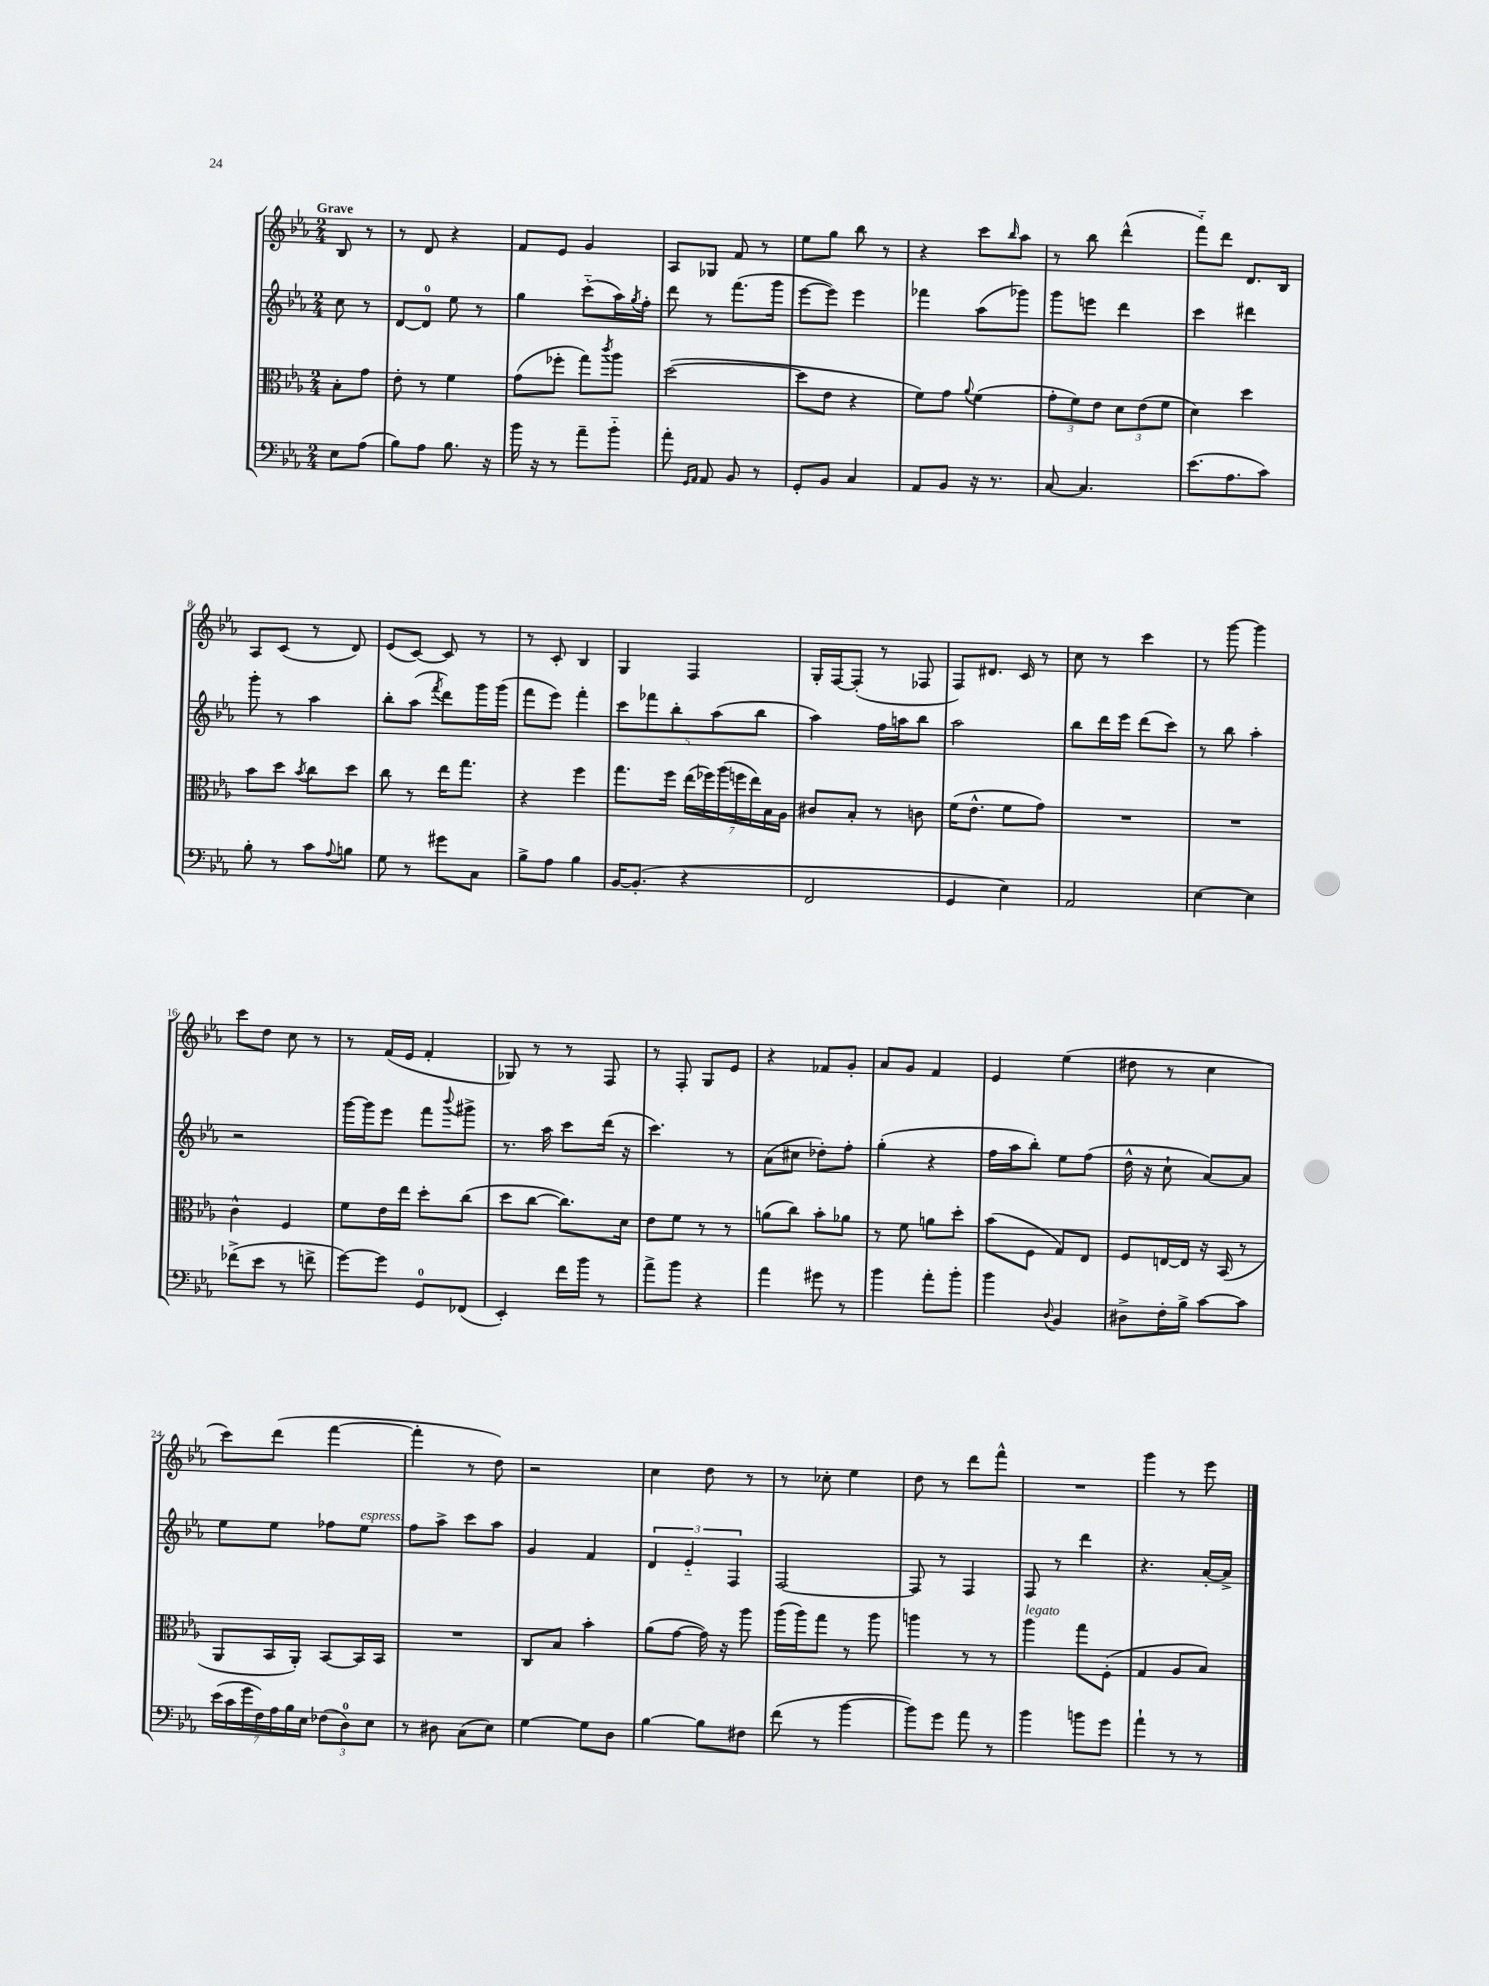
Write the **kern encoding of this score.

**kern	**kern	**kern	**kern
*staff4	*staff3	*staff2	*staff1
*clefF4	*clefC3	*clefG2	*clefG2
*k[b-e-a-]	*k[b-e-a-]	*k[b-e-a-]	*k[b-e-a-]
*M2/4	*M2/4	*M2/4	*M2/4
8E-\L	8B-'\L	8cc\	8B-/
(8A-\J	8g\J	8r	8r
=	=	=	=
8B-\L)	8e-'\	[8d/L	8r
8A-\J	8r	8d/]J	8d/
8.B-\	4f\	8ee-\	4r
.	.	8r	.
16r	.	.	.
=	=	=	=
16b-\	(8g\L	4gg\	8f/L
16r	.	.	.
8r	8ff-'\J	.	8e-/J
8a-~\L	8gg\L)	(8ccc'~\L	4g/
.	8qccc/	.	.
8b-'~\J	8aa-\J	16aa-\L)	.
.	.	8qgg/	.
.	.	16ff'\JJ	.
=	=	=	=
8a-'\	([2dd\	8ddd\	8A-/L
16qqGG/LL	.	.	.
16qqAA-/JJ	.	.	.
8AA-/	.	8r	8G-/J
8BB-/	.	(8.fff\L	8f/
8r	.	.	8r
.	.	16ggg\Jk	.
=	=	=	=
8GG'/L	8dd\]L	[8eee-\L	8ee-\L
8BB-/J	8e-\J	8eee-\]J)	8gg\J
4C/	4r	4eee-\	8bb-\
.	.	.	8r
=	=	=	=
8AA-/L	8f\L)	4fff-\	4r
8BB-/J	8g\J	.	.
.	8qqa-/	.	.
16r	(4f\	(8aa-\L	8ccc\L
8.r	.	.	.
.	.	.	16qqbb-/
.	.	8ggg-\J)	8aa-\J
=	=	=	=
[8C/	12g'\L	8ggg\L	8r
.	12f\)	.	.
4.C/]	.	8eee\J	8bb-\
.	12e-\J	.	.
.	12d\L	4ddd\	(4ddd^^\
.	(12e-\	.	.
.	12f\J	.	.
=	=	=	=
(8.e-\L	4d\)	4ccc\	8fff'~\L)
.	.	.	8ddd\J
8.A-\	.	.	.
.	4dd\	4ddd#\	8.d/L
8c\J)	.	.	.
.	.	.	16B-/Jk
=	=	=	=
8B-'\	8b-\L	8ggg'\	8A-/L
8r	8dd\J	8r	(8c/J
.	8qb-/	.	.
8c\L	8cc\L	4aa-\	8r
8qqA-/	.	.	.
8B\J	8dd\J	.	8d/)
=	=	=	=
8G\	8cc\	8bb-'\L	(8e-/L
8r	8r	(8aa-\J	[8c/J)
.	.	8qfff/	.
8g#\L	16ee-\LK	8ddd\L)	8c/]
.	8.gg\J	.	.
8C\J	.	16ggg\L	8r
.	.	(16ggg\JJ	.
=	=	=	=
8B-^\L	4r	8fff\L	8r
8A-\J	.	8eee-\J)	8c'/
4B-\	4ff\	4fff'\	4B-/
=	=	=	=
[16BB-/LK	8.gg\L	10ccc\L	4G/
(8.BB-'/]J	.	.	.
.	.	10fff-\	.
.	16ff\Jk	.	.
.	.	10bb-'\	.
4r	(28ee-\LL	.	4F/
.	28ff-\)	.	.
.	.	(10aa-\	.
.	(28aa-\	.	.
.	28ff\	.	.
.	28ee-\)	.	.
.	.	10bb-\J	.
.	28B-\	.	.
.	28A-\JJ	.	.
=	=	=	=
2FF/	8c#/L	4aa-\)	16G'/LL
.	.	.	[16F/J
.	8B-'/J	.	(8F'/]J
.	8r	16ff\LL	8r
.	.	16aa\J	.
.	8c\	8bb-\J	8F-/
=	=	=	=
4GG/	(16f\LK	2aa-\	8F/L)
.	8.e-^^\J	.	.
.	.	.	8.d#/J
4E-\)	8f\L	.	.
.	.	.	16c/
.	8g\J)	.	8r
=	=	=	=
2AA-/	2r	8bb-\L	8cc\
.	.	16ddd\L	8r
.	.	16eee-\JJ	.
.	.	(8ddd\L	4ccc\
.	.	8ccc\J)	.
=	=	=	=
[4E-\	2r	8r	8r
.	.	8bb-\	[8ggg\
4E-\]	.	4aa-'\	4ggg\]
=	=	=	=
(8f-^\L	4c^^\	2r	8ccc\L
8e-\J	.	.	8dd\J
8r	4F/	.	8cc\
8f^\	.	.	8r
=	=	=	=
[8g\L)	8f\L	[16ggg\LL	8r
.	.	16ggg\]J	.
8g\]J	16e-\L	8eee-\J	(16f/LL
.	16ee-\JJ	.	16e-/JJ
8GG/L	8dd'\L	8fff\L	4f'/
.	.	8qqbbb-/	.
(8FF-/J	(8cc\J	8ggg#^\J	.
=	=	=	=
4EE-'/)	8dd\L	8.r	8G-/)
.	[8cc\J	.	8r
.	.	16aa-\	.
16f\LL	8.cc\]L)	8ccc\L	8r
16b-\JJ	.	.	.
8r	.	(16ddd\Jk	8F/
.	16d\Jk	16r	.
=	=	=	=
8a-^\L	8e-\L	4.ccc\)	8r
8b-\J	8f\J	.	8F'/
4r	8r	.	8G/L
.	8r	8r	8e-/J
=	=	=	=
4a-\	(8a\L	(8a-\L	4r
.	8cc\J)	8cc#\J	.
8g#\	8b-'\L	8dd-'\L)	8f-/L
8r	8a-\J	8ff'\J	8g'/J
=	=	=	=
4b-\	8r	(4gg'\	8a-/L
.	8f\	.	8g/J
8a-'\L	8a\L	4r	4f/
8b-'\J	8dd'\J	.	.
=	=	=	=
4b-\	(8b-\L	16ff\LL	4e-/
.	.	16aa-\J	.
.	8F\J	8bb-'\J)	.
8qqD/	.	.	.
4BB-/	8G/L)	8ee-\L	(4ee-\
.	8E-/J	(8ff\J	.
=	=	=	=
8D#^\L	8F/L	16dd^^\	8dd#\
.	.	16r	.
16F'\L	[16E/L	8cc`\	8r
16B-^\JJ	16E/]JJ	.	.
[8c\L	16r	[8a-/L)	4cc\
.	(16BB-/	.	.
8c\]J	8r	8a-/]J	.
=	=	=	=
(28e-\LL	8AA-/L	8ee-\L	8ccc\L)
28c\	.	.	.
28g\	.	.	.
28F\)	.	.	.
.	16BB-/L	8ee-\J	(8ddd\J
28A-\	.	.	.
28B-\	.	.	.
.	16AA-'/JJ)	.	.
28E-\JJ	.	.	.
(12F-\L	[8BB-/L	8ff-\L	[4fff\
12D\)	.	.	.
.	16BB-/]L	8ee-\J	.
12E-\J	.	.	.
.	16BB-/JJ	.	.
=	=	=	=
8r	2r	8ff\L	4fff'\]
8D#\	.	8aa-^\J	.
(8C\L	.	8ccc\L	8r
8E-\J)	.	8aa-\J	8dd\)
=	=	=	=
[4G\	8C/L	4g/	2r
.	8B-/J	.	.
8G\]L	4b-'\	4f/	.
8D\J	.	.	.
=	=	=	=
[4B-\	(8a-\L	6d/	4cc\
.	[8g\J	.	.
.	.	6e-'~/	.
8B-\]L	16g\])	.	8dd\
.	16r	.	.
.	.	6F/	.
8F#\J	8aa-\	.	8r
=	=	=	=
(8f\	(16aa-\LL	[2F/	8r
.	16aa-\J)	.	.
8r	8gg\J	.	8cc-'\
[4b-\	8r	.	4ee-\
.	8aa-\	.	.
=	=	=	=
8b-\]L)	4aa\	8F/]	8dd\
8g\J	.	8r	8r
8a-\	8r	4F/	8ddd\L
8r	8r	.	8fff^^\J
=	=	=	=
4b-\	4aa-\	8F/	2r
.	.	8r	.
8b\L	8gg\L	4ddd\	.
8g\J	(8F'\J	.	.
=	=	=	=
4a-`\	4G/	4.r	4ggg\
8r	8A-/L	.	8r
8r	8B-/J)	[16a-'/LL	8eee-\
.	.	16a-^/]JJ	.
==	==	==	==
*-	*-	*-	*-
